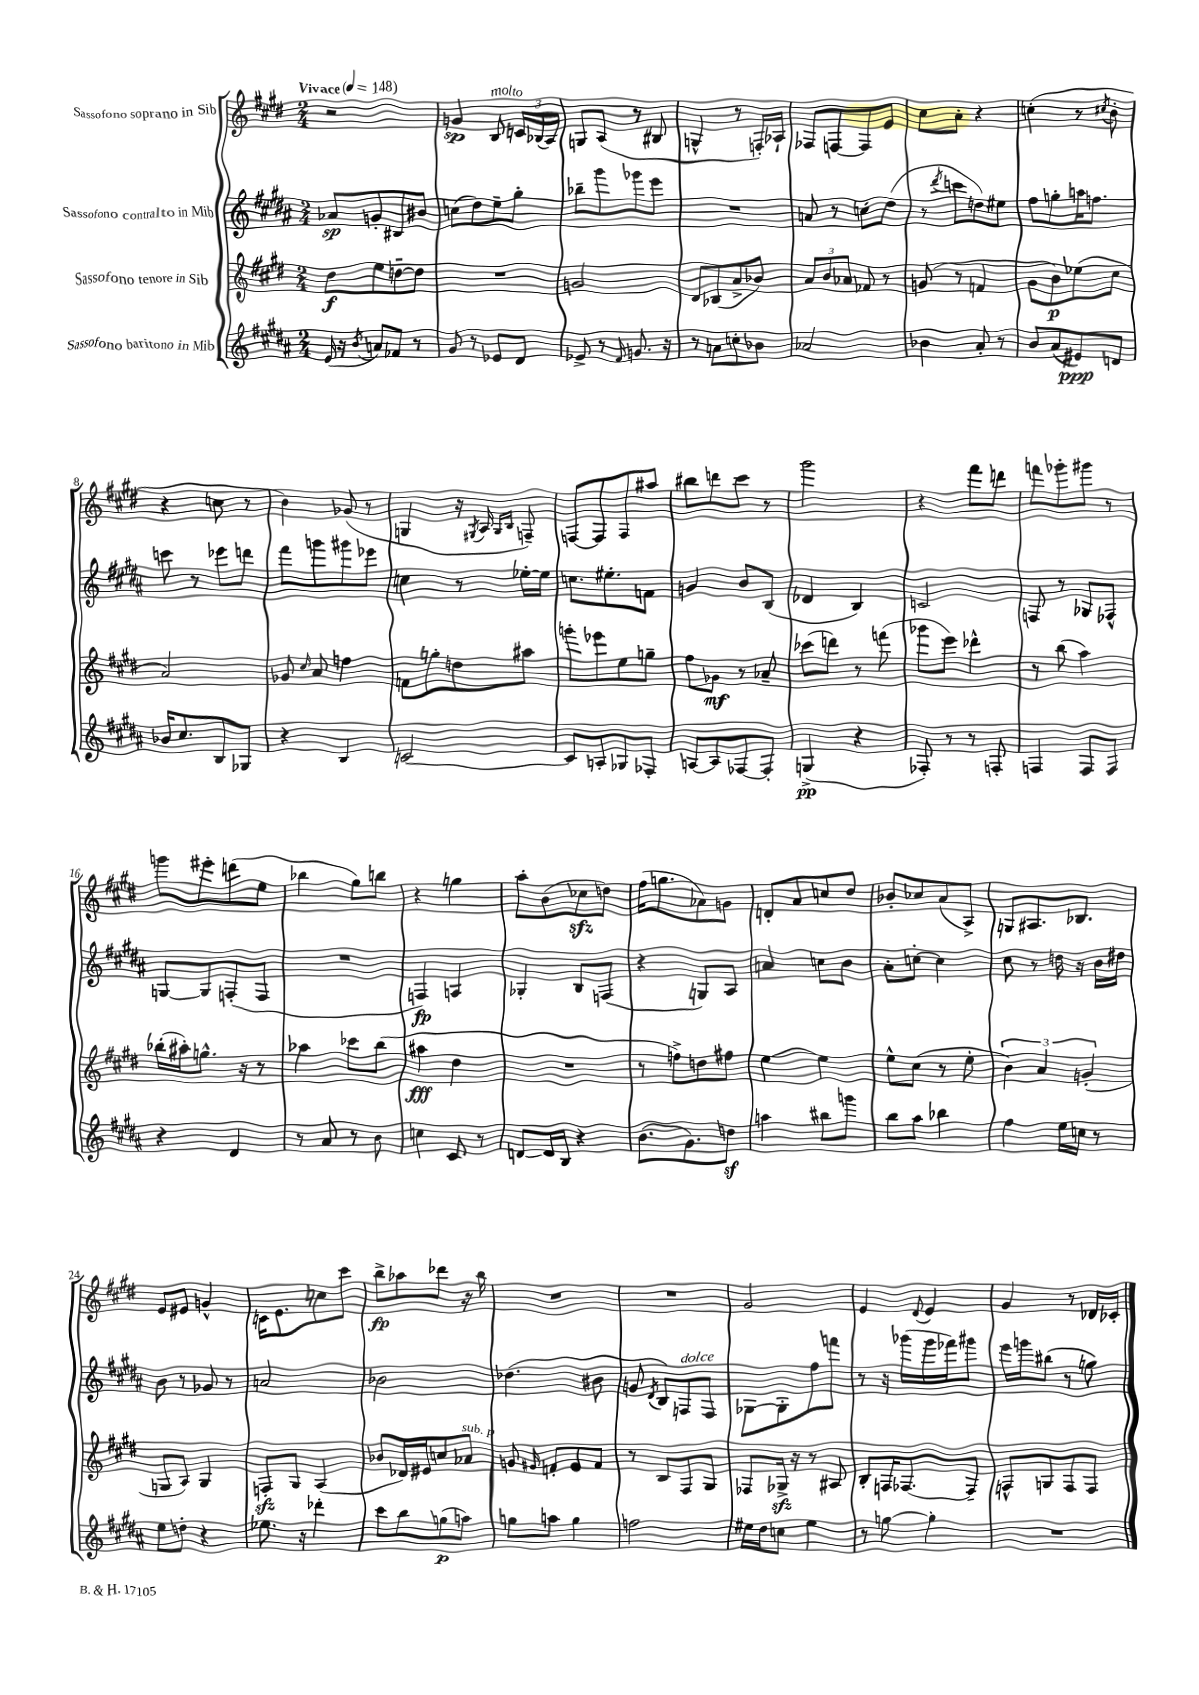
<<
\new StaffGroup <<
\new Staff = "s0" \with { instrumentName = "Sassofono soprano in Sib" } {
    \clef treble \key e \major \numericTimeSignature \time 2/4 \tempo "Vivace" 4 = 148
    \autoBeamOff r2 |
    g'4\sp b8^\markup { \italic "molto" } \tuplet 3/2 { c'16[ bes16( a16]) } |
    g8[ a8]( r8 bis8 |
    g4-^ r8 f16[-.) aes16]-! |
    fes8[ f8~ f8 e'8] |
    cis''8[ a'8]-. r4 |
    c''4-.( r8 \acciaccatura { cis''8 } b'8-. |
    r4 c''8 r8 |
    b'4) ges'8( r8 |
    g4 r16 \acciaccatura { gis8 } a16 \grace { gis16[ b16] } f8--) |
    f8[~ f8 f8 ais''8] |
    bis''8[ d'''8 cis'''8] r8 |
    gis'''2 |
    r4 fis'''8[ d'''8] |
    f'''8[ ges'''8-. gis'''8] r8 |
    g'''8[ eis'''8-. d'''8( e''8] |
    bes''4 gis''8[) b''8] |
    r4 g''4 |
    a''8[-. b'8( ces''8\sfz d''8]) |
    fis''16[( g''8. aes'8) g'8] |
    d'8[-. a'8 c''8 dis''8] |
    bes'8[-. ces''8 a'8( a8]->) |
    g8[ ais8. bes8.] |
    e'8[ eis'8] g'4-^ |
    c'16[ e'8. c''8 cis'''8] |
    b''8[->\fp aes''8 des'''8] r16 b''16 |
    R2 |
    R2 |
    gis'2 |
    e'4 \appoggiatura { dis'8 } e'4 |
    gis'4 r8 des'16[ ces'16]-. \bar "|." |
}
\new Staff = "s1" \with { instrumentName = "Sassofono contralto in Mib" } {
    \clef treble \key b \major \numericTimeSignature \time 2/4
    \autoBeamOff aes'8[\sp g'8-. bis8 bis'8] |
    c''8[( dis''8) e''8-- gis''8]-. |
    bes''8[-- gis'''8 ges'''8 e'''8] |
    R2 |
    a'8 r8 c''8[-. dis''8]( |
    r8 \acciaccatura { dis'''8 } c'''8[ d''8) eis''8] |
    fis''8[ g''8-. a''16 f''8.] |
    c'''8 r8 ees'''8[ d'''8] |
    fis'''8[ g'''8 gis'''8 ees'''8] |
    c''4 r8 ees''16[~-. ees''16] |
    c''8.[ eis''8.-. f'8] |
    g'4 b'8[ b8]( |
    des'4 b4) |
    c'2 |
    f8 r8 ges8[ fes8]-^ |
    g8[~ g8 f8-.( f8] |
    R2 |
    f4\fp) a4 |
    ges4-. b8[ f8]( |
    r4 g8[) ais8] |
    a'4 c''8[ b'8] |
    ais'8[-. c''8]~-. c''4 |
    cis''8 r8 d''16 r16 b'16[ dis''16] |
    b'8 r8 ges'8 r8 |
    a'2 |
    bes'2 |
    des''4.( bis'8 |
    g'8 \acciaccatura { dis'8 } b8[) f8^\markup { \italic "dolce" } f8] |
    ges8[~ ges8-. fis''8 f'''8] |
    r8 r16 ges'''16[( ges'''16 fes'''16) gis'''8] |
    e'''16[ g'''16 bis''8]( r8 g''8) \bar "|." |
}
\new Staff = "s2" \with { instrumentName = "Sassofono tenore in Sib" } {
    \clef treble \key e \major \numericTimeSignature \time 2/4
    \autoBeamOff dis''8[\f e''8 d''8~-- d''8] |
    R2 |
    g'2 |
    dis'8[ bes8( a'8-> bes'8]) |
    \tuplet 3/2 { a'8[ b'8 aes'8] } fes'8 r8 |
    g'8( r8 f'4 |
    gis'8[ b'8\p) ees''8( cis''8] |
    a'2) |
    ges'8 \grace { cis''16 } a'8 f''4 |
    f'8[ g''8-. d''8 ais''8] |
    g'''8[-. ees'''8 e''8 g''8]-- |
    fis''8[ ges'8]\mf r8 aes'8-- |
    ces'''8[( d'''8]) r8 f'''8( |
    ges'''8[ e'''8]) des'''4-^ |
    r8 b''8( a''4) |
    bes''16[-.( ais''16-.) g''8.]-^ r16 r8 |
    aes''4 ces'''8[ b''8]( |
    ais''4\fff dis''4 |
    R2 |
    r8 f''8[->) d''8 fis''8] |
    e''4~ e''4 |
    e''8[-^ cis''8]( r8 e''8-. |
    \tuplet 3/2 { b'4) a'4 g'4-.( } |
    g8[ a8]) g4 |
    f8[-.\sfz gis8] a4( |
    bes'8[ des'16) eis'16 c''8 aes'8]^\markup { \italic "sub. p" } |
    g'8 \grace { gis'16 } f'8[-. e'8 f'8] |
    r8 b8[ fis8 gis8] |
    fes8[ ges16]->\sfz r16 r8 ais8 |
    b8[-. f16 fes8.~ fes8]-- |
    f8[-^ g8 f8 f8] \bar "|." |
}
\new Staff = "s3" \with { instrumentName = "Sassofono baritono in Mib" } {
    \clef treble \key b \major \numericTimeSignature \time 2/4
    \autoBeamOff e'16( r16 \acciaccatura { b'8 } a'8[) fes'8] r8 |
    gis'8 r8 ees'8[ dis'8] |
    ees'8-> r8 \grace { fis'16 } g'8. r16 |
    r8 a'8[ c''8-. bes'8] |
    aes'2 |
    bes'4 ais'8-. r8 |
    b'8[ ais'8( eis'8\ppp) d'8] |
    bes'16[ cis''8. b8 ges8] |
    r4 b4 |
    c'2~ |
    c'8[ a8-. ges8 fes8]-. |
    a8[~ a8 fes8~ fes8]-. |
    g4->\pp( r4 |
    fes8-.) r8 r8 f8-. |
    f4 f8[ f8] |
    r4 dis'4 |
    r8 ais'8 r8 b'8 |
    c''4 cis'8 r8 |
    d'8[~ d'16 b16] r4 |
    b'8.[( gis'8.) d''8]\sf |
    a''4 bis''8[ g'''8] |
    b''8[ ais''8] bes''4 |
    fis''4 e''16[ c''16] r8 |
    e''8[ d''8]-. r4 |
    ees''8. r16 des'''4-. |
    cis'''8[ b''8 g''8\p( a''8]) |
    g''8[ a''8] g''4 |
    f''2 |
    eis''16[ dis''16 c''8] eis''4 |
    r8 g''8~ g''4-. |
    R2 \bar "|." |
}
>>
>>
